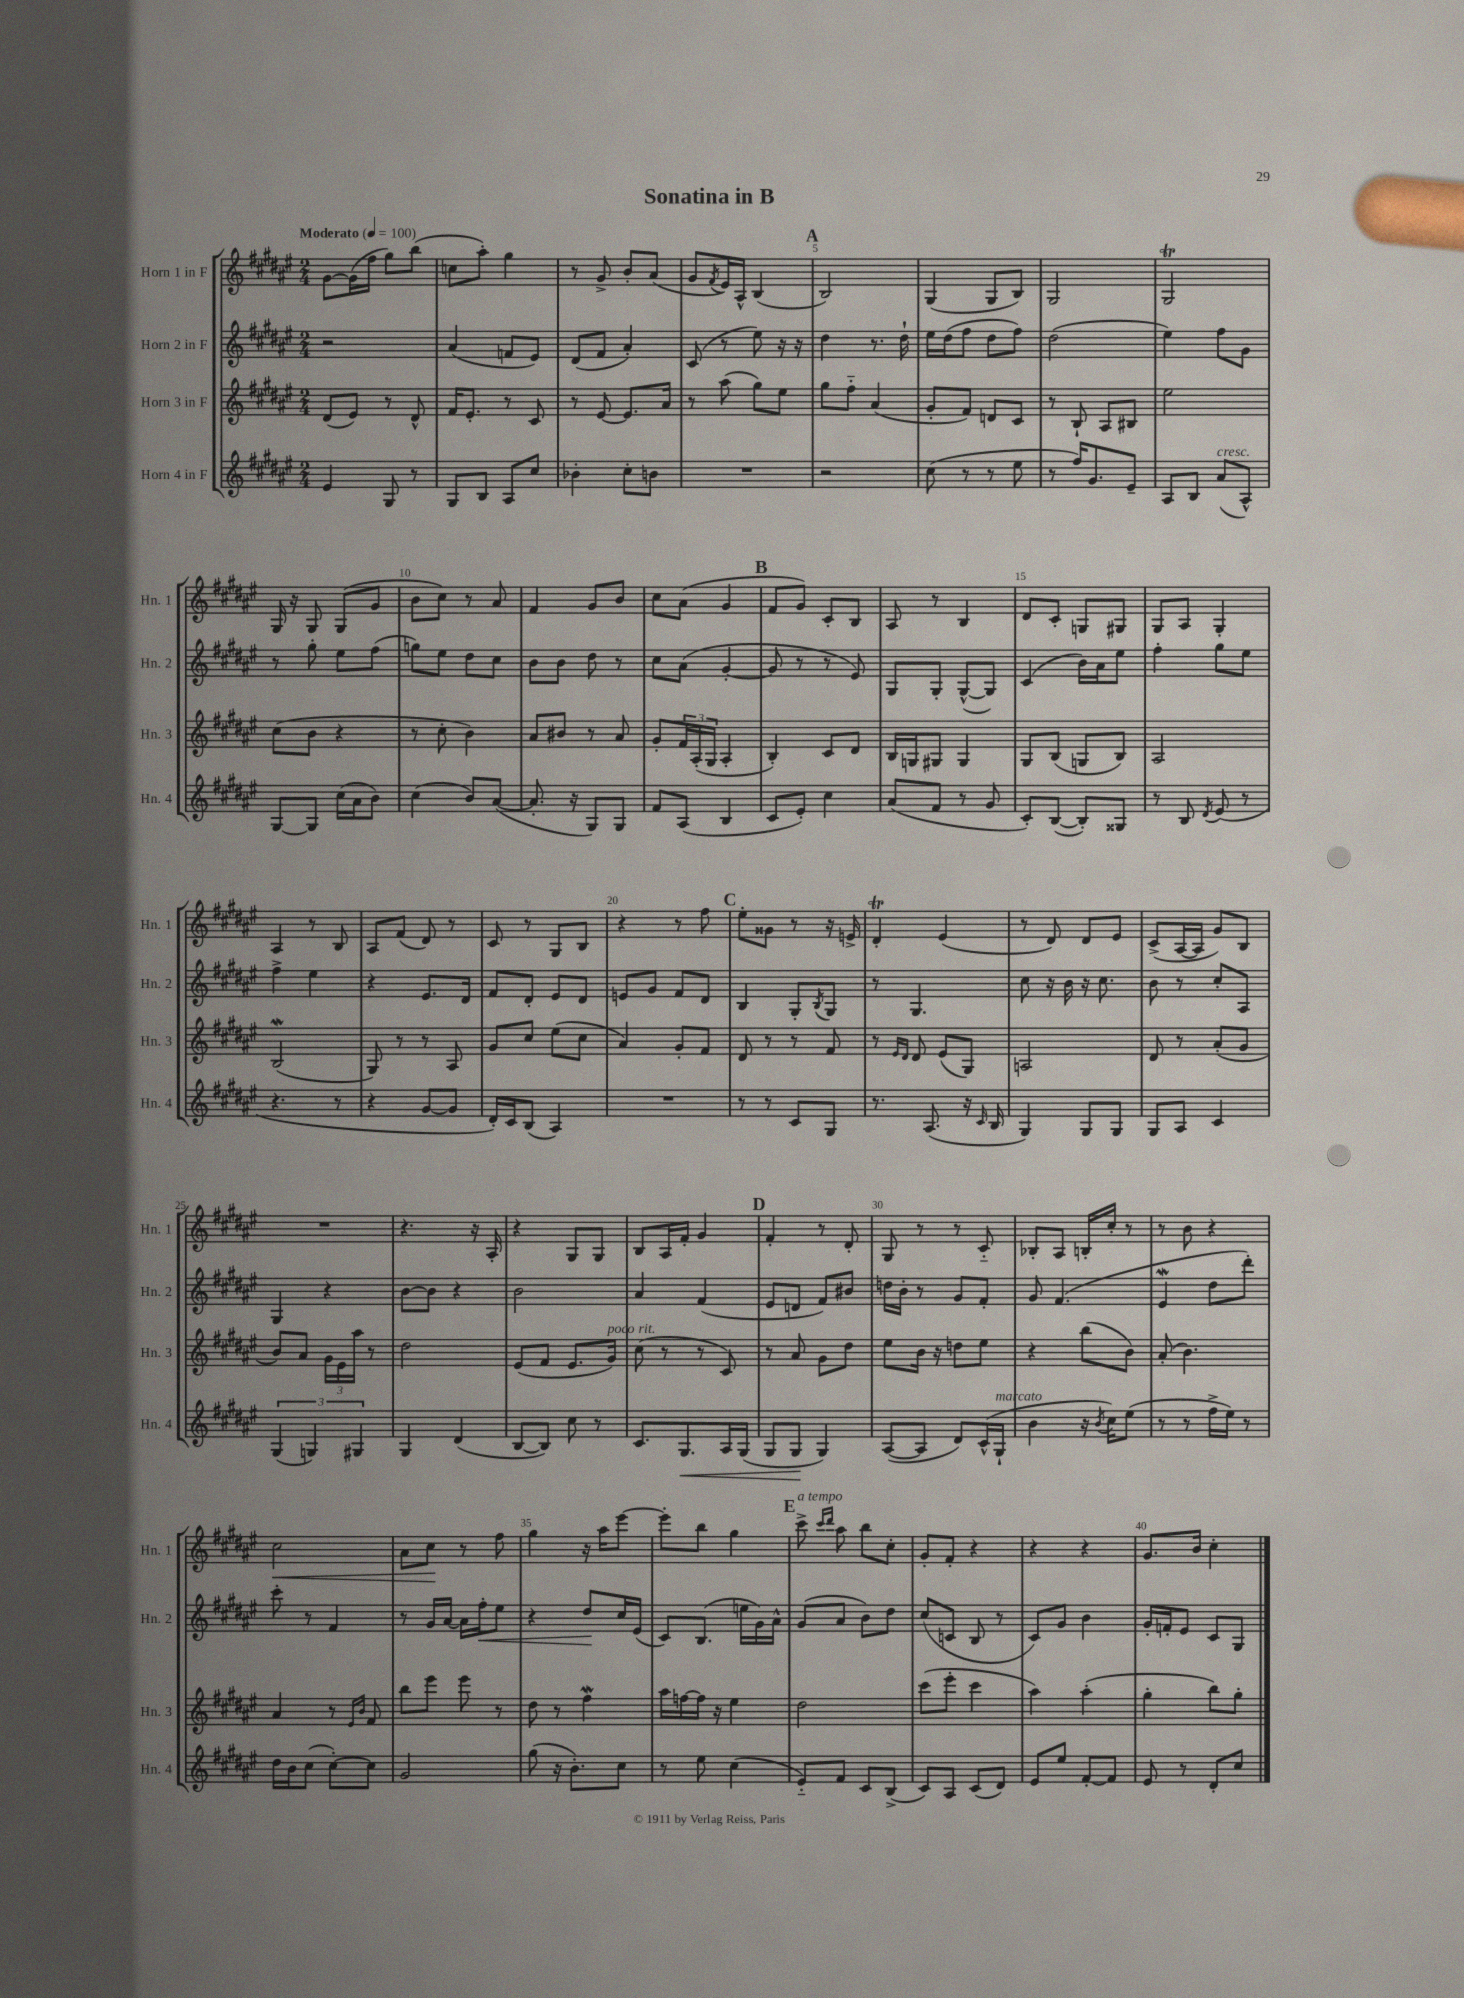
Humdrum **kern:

**kern	**kern	**kern	**kern
*staff4	*staff3	*staff2	*staff1
*clefG2	*clefG2	*clefG2	*clefG2
*k[f#c#g#d#a#e#]	*k[f#c#g#d#a#e#]	*k[f#c#g#d#a#e#]	*k[f#c#g#d#a#e#]
*M2/4	*M2/4	*M2/4	*M2/4
*MM100	*MM100	*MM100	*MM100
4e#	(8d#	2r	[8g#
.	8e#)	.	(16g#]
.	.	.	16ff#
8G#	8r	.	8gg#)
8r	8d#^^	.	(8bb
=	=	=	=
8G#	16f#	(4a#	8cc
.	8.e#'	.	.
8B	.	.	8aa#')
8A#	8r	8f	4gg#
8cc#	8c#	8e#)	.
=	=	=	=
4b-'	8r	(8d#	8r
.	[8e#	8f#	8g#^
8cc#'	8.e#]	4a#')	8b'
8b	.	.	(8a#
.	16a#	.	.
=	=	=	=
2r	8r	(8c#	8g#
.	.	.	8qf#
.	(8aa#	8r	16e#)
.	.	.	16A#^^
.	8gg#)	8ee#)	(4B
.	8ee#	16r	.
.	.	16r	.
=	=	=	=
2r	8gg#	4dd#	2B)
.	8ff#'~	.	.
.	(4a#	8.r	.
.	.	16dd#`	.
=	=	=	=
(8cc#	8g#'	16ee#	(4G#
.	.	(16dd#	.
8r	8f#)	8ff#	.
8r	8d	8dd#	8G#
8ee#	8c#	8ff#)	8B)
=	=	=	=
8r	8r	(2dd#	2G#
16ff#)	8B`	.	.
8.g#	.	.	.
.	8A#	.	.
8e#~	8B#	.	.
=	=	=	=
8A#	2ee#	4ee#)	2G#
8B	.	.	.
(8a#	.	8ff#	.
8A#^^)	.	8g#	.
=	=	=	=
[8G#	(8cc#	8r	16G#
.	.	.	16r
8G#]	8b	8gg#'	8G#
(16cc#	4r	8ee#	(8G#
16a#	.	.	.
8b)	.	(8ff#	8g#
=	=	=	=
(4cc#	8r	8gg)	8b
.	8cc#'	8ee#	8cc#)
8b)	4b)	8dd#	8r
([8a#	.	8cc#	8a#
=	=	=	=
8.a#']	8a#	8b	4f#
.	8b#	8b	.
16r	.	.	.
8G#)	8r	8dd#	8g#
8G#	8a#	8r	8b
=	=	=	=
8f#	8g#'	8cc#	8cc#
(8A#	24f#	(8a#	(8a#
.	(24A#'	.	.
.	24G#	.	.
4B	4A#'	[4g#'	4g#
=	=	=	=
8c#	4B')	8g#]	8f#
8e#')	.	8r	8g#)
4cc#	8c#	8r	8c#'
.	8d#	8e#)	8B
=	=	=	=
(8a#	16B	8G#	8A#
.	16G	.	.
8f#	8G#	8G#'	8r
8r	4G#	([8G#^^	4B
8g#	.	8G#])	.
=	=	=	=
8c#')	8G#	(4c#	8d#
([8B	(8B	.	8c#'
8B'])	8G	16b)	8G
.	.	16a#	.
8G##	8B)	8ee#	8G#
=	=	=	=
8r	2A#	4ff#'	8G#
8B	.	.	8A#
8qd#	.	.	.
(8e#	.	8gg#	4G#'
8r	.	8ee#	.
=	=	=	=
4.r	(2B	4ff#^	4A#
.	.	4ee#	8r
8r	.	.	8B
=	=	=	=
4r	8G#)	4r	8A#
.	8r	.	(8f#
[8g#	8r	8.e#	8d#)
8g#]	8A#	.	8r
.	.	16d#	.
=	=	=	=
16d#')	8g#	8f#	8c#
16c#	.	.	.
(8B	8cc#	8d#'	8r
4A#)	(8ee#	8e#	8G#
.	8cc#	8d#	8B
=	=	=	=
2r	4a#)	8e	4r
.	.	8g#	.
.	8g#'	8f#	8r
.	8f#	8d#	8ff#
=	=	=	=
8r	8d#	4B	8ee#'
8r	8r	.	8g##
8c#	8r	8G#'	8r
.	.	8qB	.
8G#	8f#	8G#	16r
.	.	.	16e^
=	=	=	=
8.r	8r	8r	4d#'
.	16qqe#	.	.
.	16qqd#	.	.
.	8d#	4.G#	.
(8.A#	.	.	.
.	(8e#	.	(4e#
16r	8G#)	.	.
16qqc#	.	.	.
16B	.	.	.
=	=	=	=
4G#)	2A	8cc#	8r
.	.	16r	8d#)
.	.	16b	.
8G#	.	16r	8d#
.	.	8.cc#	.
8G#	.	.	8e#
=	=	=	=
8G#	8d#	8b	(8c#^
8A#	8r	8r	[16A#
.	.	.	16A#]
4c#	(8a#'	8cc#'	8g#)
.	8g#	8A#	8B
=	=	=	=
(6G#	8b)	4G#	2r
.	8a#	.	.
6G)	.	.	.
.	24g#	4r	.
.	24e#	.	.
6G#	24aa#	.	.
.	8r	.	.
=	=	=	=
4G#	2dd#	[8b	4.r
.	.	8b]	.
(4d#	.	4r	.
.	.	.	16r
.	.	.	16A#'
=	=	=	=
[8B	(8e#	2b	4r
8B])	8f#	.	.
8cc#	8.e#	.	8G#
8r	.	.	8G#
.	16g#)	.	.
=	=	=	=
8.c#	(8cc#	4a#	8B
.	8r	.	16A#
8.G#	.	.	16f#'
.	8r	(4f#	4g#
16A#	8c#)	.	.
(16G#	.	.	.
=	=	=	=
8G#	8r	8e#	4f#'
8G#	8a#	8d	.
4G#)	8g#	8f#)	8r
.	8dd#	8b#	8d#'
=	=	=	=
([8A#	8ee#	16dd	8G#
.	.	16b'	.
8A#]	16b	8r	8r
.	16r	.	.
8d#)	8dd	8g#	8r
(16c#^^	8ee#	8f#'	8c#'~
16G#`	.	.	.
=	=	=	=
4b	4r	8g#	8B-'
.	.	(4.f#	8A#
16r	(8bb	.	16B'
8qb	.	.	.
16cc#)	.	.	16cc#'
(8ee#	8b)	.	8r
=	=	=	=
8r	(8a#'	4e#	8r
8r	4.b)	.	8b
16ff#^	.	8dd#	4r
16ee#)	.	.	.
8r	.	8ddd#')	.
=	=	=	=
16dd#	4a#	8ccc#'	2cc#
16b	.	.	.
(8cc#	.	8r	.
[8cc#')	8r	4f#	.
.	16qqe#	.	.
.	16qqb	.	.
8cc#]	8f#	.	.
=	=	=	=
2g#	8bb	8r	8a#
.	8eee#	16g#	8cc#
.	.	[16a#	.
.	8eee#	16a#]	8r
.	.	16ff#'	.
.	8r	8ee#	8ff#
=	=	=	=
(8gg#	8dd#	4r	4gg#
16r	8r	.	.
8.b')	.	.	.
.	4ff#	8dd#	16r
.	.	.	16aa#
8cc#	.	16cc#	[8eee#
.	.	(16e#	.
=	=	=	=
8r	16aa#	8c#)	8eee#']
.	[16ff	.	.
8ee#	16ff]	(8.B	8bb
.	16r	.	.
(4cc#	4ee#	.	4gg#
.	.	16ee	.
.	.	16g#)	.
.	.	16a#^^	.
=	=	=	=
8e#'~)	2dd#	(8g#	8ccc#^
.	.	.	16qqccc#
.	.	.	16qqddd#
8f#	.	8a#	8aa#
8c#	.	8b)	8bb
(8B^	.	8dd#	8cc#'
=	=	=	=
8c#)	(8ccc#	(8cc#	8g#'
8A#	8eee#'	8c	8f#'
(8c#	4ccc#	8B	4r
8d#)	.	8r	.
=	=	=	=
8e#	4aa#)	8c#)	4r
8ee#	.	8g#	.
[8f#'	(4aa#'	4b	4r
8f#]	.	.	.
=	=	=	=
8e#	4gg#'	16g#'	8.g#
.	.	16f'	.
8r	.	8e#	.
.	.	.	16b
8d#'	8bb)	8c#	4cc#'
8cc#	8gg#'	8G#	.
==	==	==	==
*-	*-	*-	*-
